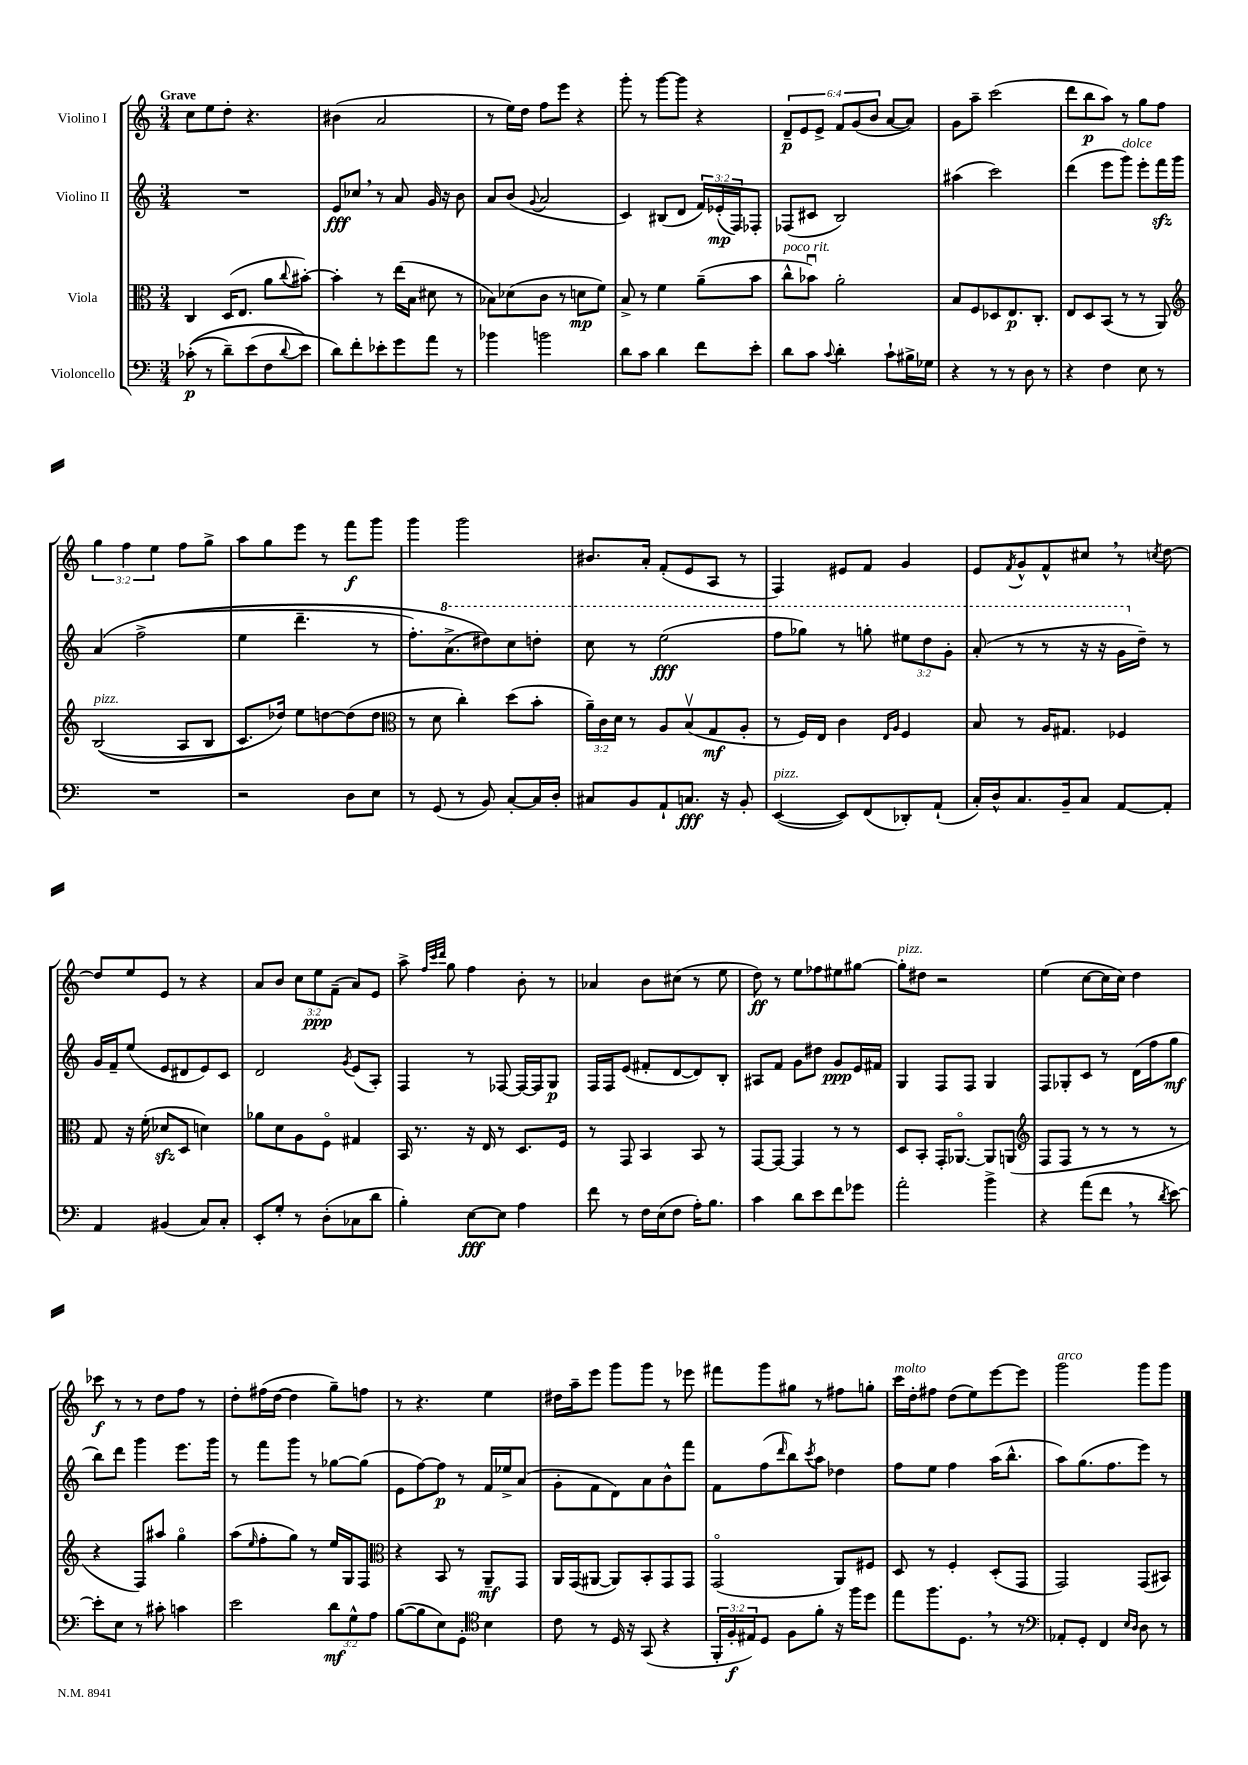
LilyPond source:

<<
\new StaffGroup <<
\new Staff = "s0" \with { instrumentName = "Violino I" } {
    \clef treble \key c \major \numericTimeSignature \time 3/4 \override Staff.TupletNumber.text = #tuplet-number::calc-fraction-text \tempo "Grave"
    c''8 e''8 d''8-. r4. |
    bis'4( a'2 |
    r8 e''16) d''16 f''8 e'''8 r4 |
    g'''8-. r8 g'''8~ g'''8 r4 |
    \tuplet 6/4 { d'8--\p e'8 e'8-> f'8 g'8( b'8 } a'8~ a'8) |
    g'8 a''8-- c'''2( |
    d'''8 b''8\p a''8) r8 g''8 f''8 |
    \tuplet 3/2 { g''4 f''4 e''4 } f''8 g''8-> |
    a''8 g''8 e'''8 r8 f'''8\f g'''8 |
    g'''4 g'''2 |
    bis'8. a'16-. f'8-.( e'8 a8 r8 |
    f4) eis'8 f'8 g'4 |
    e'8 \acciaccatura { f'8 } g'8-^ f'8-^ cis''8 \breathe r8 \acciaccatura { c''8 } d''8~ |
    d''8 e''8 e'8 r8 r4 |
    a'8 b'8 \tuplet 3/2 { c''8 e''8\ppp f'8--( } a'8) e'8 |
    a''8-> \grace { f''32 c'''32 d'''32 } g''8 f''4 b'8-. r8 |
    aes'4 b'8 cis''8( r8 e''8 |
    d''8\ff) r8 e''8 fes''8 eis''8 gis''8~ |
    gis''8-.^\markup { \italic "pizz." } dis''8 r2 |
    e''4( c''8~ c''16 c''16) d''4 |
    ces'''8\f r8 r8 d''8 f''8 r8 |
    d''8-. fis''16( d''16~ d''4 g''8--) f''8 |
    r8 r4. e''4 |
    dis''16 a''16-- e'''8 g'''8 g'''8 r8 ees'''8 |
    fis'''8 g'''8 gis''8 r8 fis''8 g''8-. |
    c'''16^\markup { \italic "molto" } d''16-. fis''8 d''8( e''8) e'''8~ e'''8 |
    g'''2^\markup { \italic "arco" } g'''8 g'''8 \bar "|." |
}
\new Staff = "s1" \with { instrumentName = "Violino II" } {
    \clef treble \key c \major \numericTimeSignature \time 3/4 \override Staff.TupletNumber.text = #tuplet-number::calc-fraction-text
    R2. |
    e'8\fff ces''8 \breathe r8 a'8 g'16 r16 b'8 |
    a'8 b'8( \appoggiatura { g'8 } a'2 |
    c'4) bis8( d'8 \tuplet 3/2 { f'16) ees'16-.\mp( f16) } fes8-. |
    fes8( cis'8 b2) |
    ais''4( c'''2) |
    d'''4( e'''8 g'''8^\markup { \italic "dolce" }) e'''8-. f'''16\sfz g'''16 |
    a'4\( f''2->( |
    e''4 d'''4.-- r8 |
    f''8.-.) \ottava #1 a''8.->( dis'''8)\) c'''8 d'''8-. |
    c'''8 r8 e'''2\fff( |
    f'''8 ges'''8) r8 g'''8-. \tuplet 3/2 { eis'''8 d'''8 g''8-. } |
    a''8-.( r8 r8 r16 r16 g''16 \ottava #0 d''16--) r8 |
    g'16 f'16-- e''8( e'8 dis'8 e'8) c'8 |
    d'2 \acciaccatura { g'8 } e'8( a8-.) |
    f4 r8 fes8~ fes16~ fes16 g8\p |
    f16 f16 e'8( fis'8-. d'8~ d'8) b8-. |
    ais8 f'8 g'8 dis''8 g'8\ppp e'16 fis'16 |
    g4 f8 f8 g4 |
    f8 ges8-. c'8 r8 d'16( f''16 g''8\mf |
    b''8) d'''8 g'''4 e'''8. g'''16 |
    r8 f'''8 g'''8 r8 ges''8~ ges''8( |
    e'8 f''8~) f''8\p r8 f'16 ees''16-> a'8( |
    g'8-. f'8 d'8) a'8 b'8-^ f'''8 |
    f'8 f''8( \grace { d'''16 } b''8) \acciaccatura { c'''8 } a''8 des''4 |
    f''8 e''8 f''4 a''16( b''8.-^ |
    a''8) g''8.( f''8. e'''8) r8 \bar "|." |
}
\new Staff = "s2" \with { instrumentName = "Viola" } {
    \clef alto \key c \major \numericTimeSignature \time 3/4 \override Staff.TupletNumber.text = #tuplet-number::calc-fraction-text
    c4 d16( e8. a'8 \appoggiatura { c''8 } bis'8~-.) |
    bis'4-. r8 e''16( b16 dis'8 r8 |
    bes8) des'8( c'8 r8 d'8\mp f'8) |
    b8-> r8 f'4 a'8--( b'8 |
    c''8-^^\markup { \italic "poco rit." } bes'8\downbow) a'2-. |
    b8 f8 des8 e8.\p c8.-. |
    e8 d8 b,8( r8 r8 a,8) |
    \clef treble b2^\markup { \italic "pizz." }(\( a8 b8 |
    c'8.) des''16\) e''8 d''8~ d''8( d''8 |
    \clef alto r8 d'8 c''4-.) d''8( b'8-. |
    \tuplet 3/2 { a'16--) c'16 d'16 } r8 a8 b8\upbow( g8\mf a8-. |
    r8 f16) e16 c'4 \grace { e16 a16 } f4 |
    b8 r8 a16 gis8. fes4 |
    g8 r16 f'16-.( des'8\sfz d8 d'4) |
    aes'8 d'8 a8 f8\flageolet gis4 |
    b,16 r8. r16 e16 r8 d8. f16 |
    r8 g,8 b,4 b,8 r8 |
    g,8~ g,8~ g,4 r8 r8 |
    d8 b,8-. g,16-. aes,8.~\flageolet aes,8 a,8( |
    \clef treble f8 f8 r8 r8 r8 r8 |
    r4 f8) ais''8 g''4\flageolet |
    a''8( \grace { e''16 } f''8-. g''8) r8 e''16 g16 f8 |
    \clef alto r4 b,8 r8 a,8--\mf g,8 |
    a,16 g,16( ais,8~ ais,8) b,8-. g,8 g,8 |
    g,2\flageolet( a,8) fis8 |
    d8 r8 f4-. d8-.( g,8 |
    g,2) g,8( bis,8) \bar "|." |
}
\new Staff = "s3" \with { instrumentName = "Violoncello" } {
    \clef bass \key c \major \numericTimeSignature \time 3/4 \override Staff.TupletNumber.text = #tuplet-number::calc-fraction-text
    ces'8-.\p(\( r8 d'8--) e'8( f8 \appoggiatura { d'8 } e'8\) |
    d'8) f'8-. ees'8-. g'8 a'8 r8 |
    bes'4 b'2 |
    d'8 c'8 d'4 f'8 e'8-. |
    d'8 c'8 \appoggiatura { c'8 } d'4-. c'8-! bis16-> ges16 |
    r4 r8 r8 d8 r8 |
    r4 f4 e8 r8 |
    R2. |
    r2 d8 e8 |
    r8 g,8( r8 b,8) c8~-. c16 d16-. |
    cis8 b,8 a,8-! c8.\fff r16 b,8-. |
    e,4~^\markup { \italic "pizz." }( e,8) f,8( des,8-.) a,8-!( |
    c16-.) d16-^ c8. b,16-- c8 a,8~ a,8-. |
    a,4 bis,4( c8) c8-. |
    e,8-. g8-. r8 d8-.( ces8 d'8 |
    b4-.) e8~\fff e8 a4 |
    f'8 r8 f16 e16( f8 a16-.) b8. |
    c'4 d'8 e'8 f'8 ges'8 |
    a'2-. b'4-> |
    r4 a'8( f'8 \breathe r8 \acciaccatura { d'8 } e'8~) |
    e'8-. e8 r8 cis'8-. c'4 |
    e'2 \tuplet 3/2 { d'8\mf g8-^ a8 } |
    b8~( b8 e8) g,8-. \clef tenor b4 |
    c'8 r8 d16 r16 g,8( r4 |
    \tuplet 3/2 { f,16-. f16-.\f eis16) } d8 f8 f'8-. r16 f''16 d''8 |
    e''8 f''8. d8. \breathe r8 r8 |
    \clef bass aes,8-. g,8-. f,4 \grace { e16 d16 } d8 r8 \bar "|." |
}
>>
>>
\layout { \context { \Score \remove "Bar_number_engraver" } }
